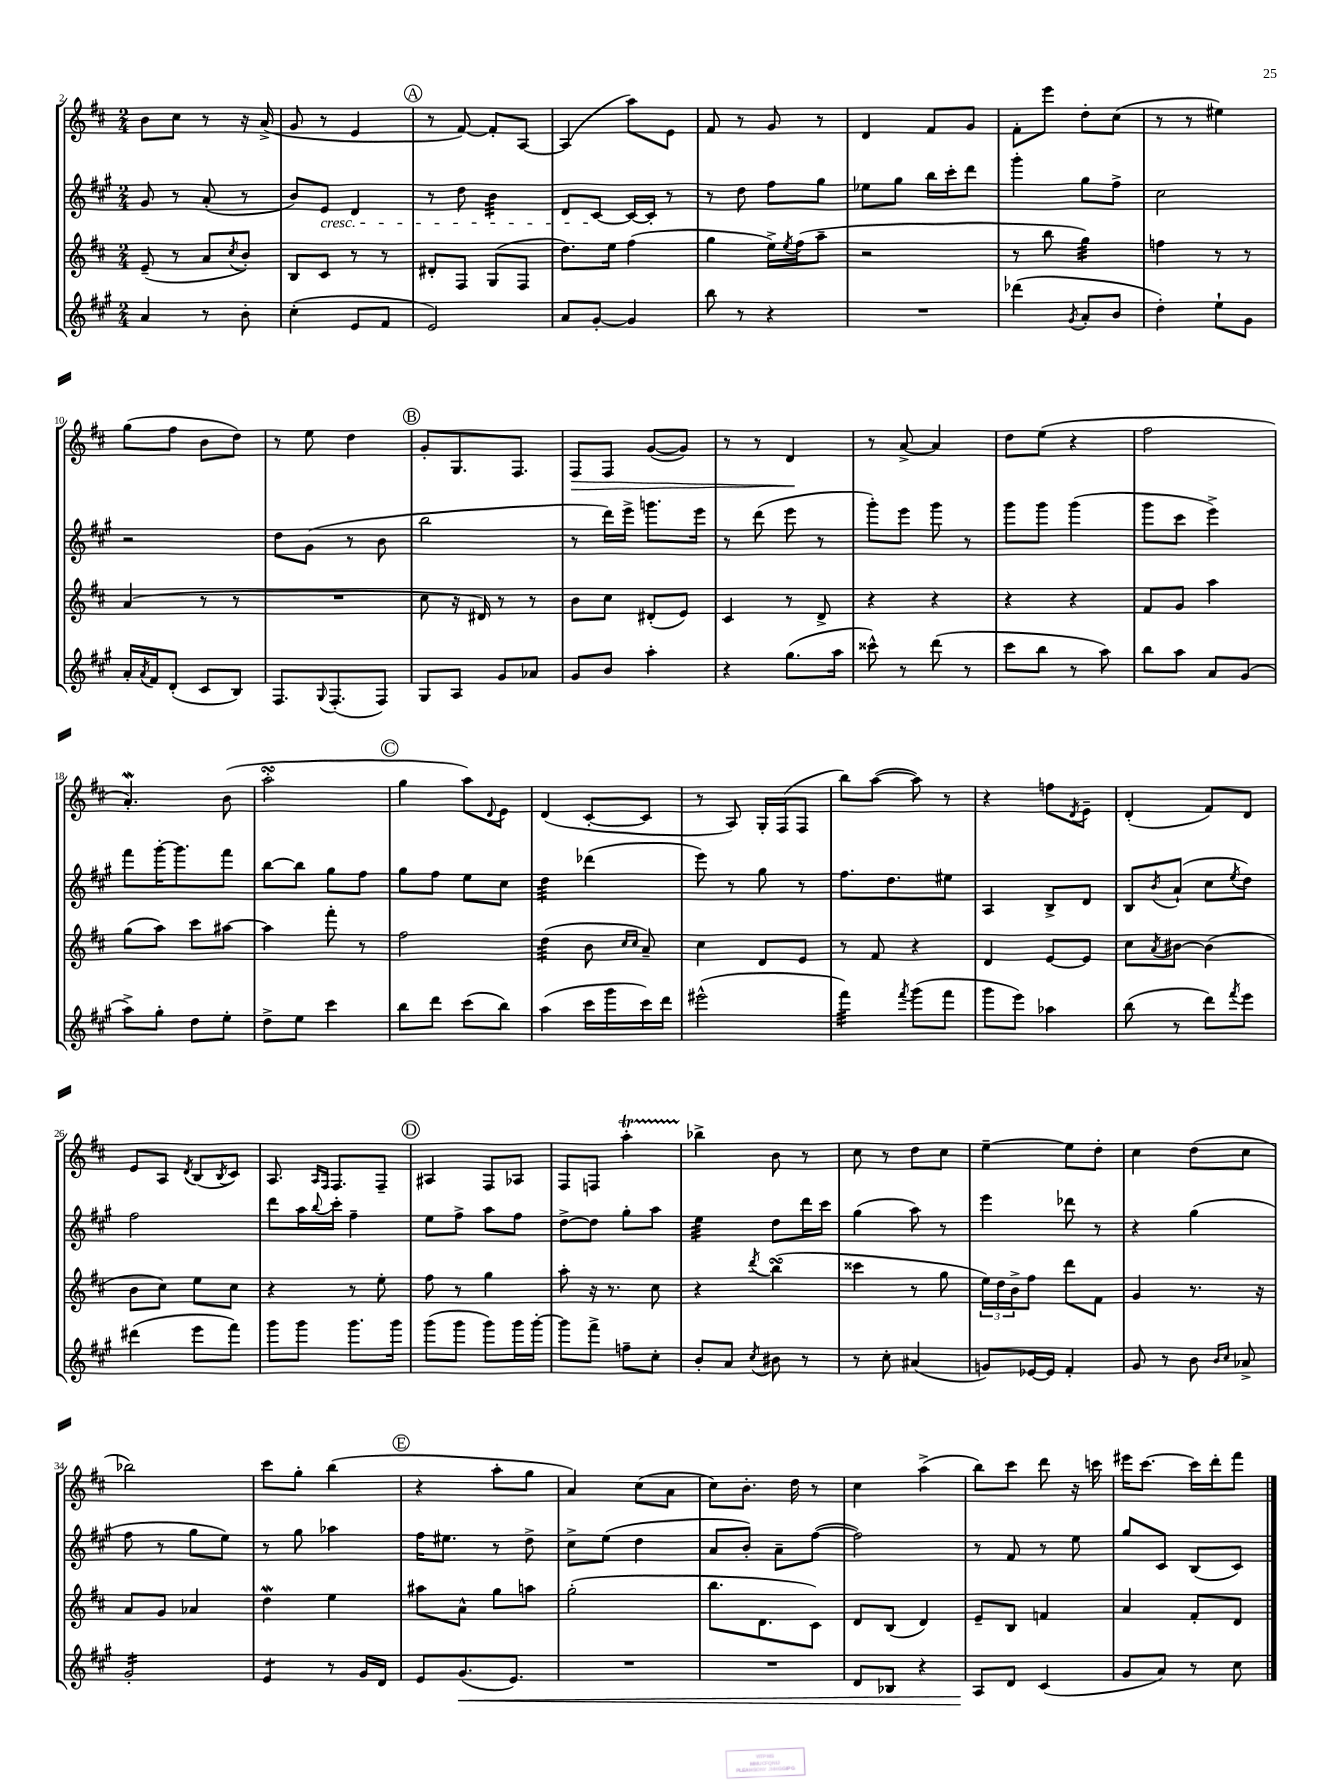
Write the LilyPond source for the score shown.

<<
\new StaffGroup <<
\new Staff = "s0" {
    \clef treble \key d \major \numericTimeSignature \time 2/4
    b'8 cis''8 r8 r16 a'16->( |
    g'8 r8 e'4 |
    \mark \markup { \circle "A" } r8 fis'8~) fis'8-. a8~ |
    a4( a''8) e'8 |
    fis'8 r8 g'8 r8 |
    d'4 fis'8 g'8 |
    fis'8-. e'''8 d''8-. cis''8( |
    r8 r8 eis''4) |
    g''8( fis''8 b'8 d''8) |
    r8 e''8 d''4 |
    \mark \markup { \circle "B" } g'8-. g8. fis8. |
    fis8\> fis8 g'8~( g'8) |
    r8 r8 d'4\! |
    r8 a'8~-> a'4 |
    d''8 e''8( r4 |
    fis''2 |
    a'4.-.\mordent) b'8( |
    a''2-.\turn |
    \mark \markup { \circle "C" } g''4 a''8) \appoggiatura { d'8 } e'8 |
    d'4( cis'8~-. cis'8 |
    r8 a8) g16-. fis16( fis8 |
    b''8) a''8~( a''8) r8 |
    r4 f''8 \acciaccatura { d'8 } e'8-- |
    d'4-.( fis'8) d'8 |
    e'8 a8 \acciaccatura { d'8 } b8( \acciaccatura { b8 } cis'8) |
    a8. \grace { a16 fis16 } fis8. fis8-- |
    \mark \markup { \circle "D" } ais4 fis8 aes8 |
    fis8 f8 a''4-.\startTrillSpan |
    bes''4->\stopTrillSpan b'8 r8 |
    cis''8 r8 d''8 cis''8 |
    e''4~-- e''8 d''8-. |
    cis''4 d''8( cis''8 |
    bes''2) |
    cis'''8 g''8-. b''4( |
    \mark \markup { \circle "E" } r4 a''8-. g''8 |
    a'4) cis''8( a'8 |
    cis''8) b'8.-. d''16 r8 |
    cis''4 a''4->( |
    b''8) cis'''8 d'''8 r16 c'''16 |
    eis'''16 cis'''8.~ cis'''16 d'''16-. fis'''8 \bar "|." |
}
\new Staff = "s1" {
    \clef treble \key a \major \numericTimeSignature \time 2/4
    gis'8 r8 a'8-.( r8 |
    b'8) e'8\cresc d'4 |
    \mark \markup { \circle "A" } r8 d''8 b'4:32 |
    d'8 cis'8~\! cis'16~ cis'16-. r8 |
    r8 d''8 fis''8 gis''8 |
    ees''8 gis''8 b''16 cis'''16-. d'''8 |
    gis'''4-. gis''8 fis''8-> |
    cis''2 |
    r2 |
    d''8 gis'8( r8 b'8 |
    \mark \markup { \circle "B" } b''2 |
    r8 d'''16) e'''16-> g'''8. e'''16 |
    r8 d'''8( e'''8 r8 |
    gis'''8-.) e'''8 gis'''8 r8 |
    gis'''8 gis'''8 gis'''4( |
    gis'''8 cis'''8 e'''4->) |
    fis'''8 gis'''16~-. gis'''8. fis'''8 |
    b''8~ b''8 gis''8 fis''8 |
    \mark \markup { \circle "C" } gis''8 fis''8 e''8 cis''8 |
    d''4:32 des'''4( |
    e'''8) r8 gis''8 r8 |
    fis''8. d''8. eis''8 |
    a4 b8-> d'8 |
    b8 \acciaccatura { b'8 } a'8-!( cis''8 \acciaccatura { e''8 } d''8) |
    fis''2 |
    d'''8 a''16 \appoggiatura { b''8 } cis'''16-. fis''4-- |
    \mark \markup { \circle "D" } e''8 fis''8-> a''8 fis''8 |
    d''8~-> d''8 gis''8-. a''8 |
    e''4:32 d''8 d'''16 cis'''16 |
    gis''4( a''8) r8 |
    e'''4 des'''8 r8 |
    r4 gis''4( |
    fis''8 r8 gis''8 e''8) |
    r8 gis''8 aes''4 |
    \mark \markup { \circle "E" } fis''16 eis''8. r8 d''8-> |
    cis''8-> e''8( d''4 |
    a'8 b'8-.) a'8-- fis''8~( |
    fis''2) |
    r8 fis'8 r8 e''8 |
    gis''8 cis'8 b8( cis'8) \bar "|." |
}
\new Staff = "s2" {
    \clef treble \key d \major \numericTimeSignature \time 2/4
    e'8--( r8 a'8 \acciaccatura { cis''8 } b'8-.) |
    b8 cis'8 r8 r8 |
    \mark \markup { \circle "A" } dis'8-. fis8 g8( fis8 |
    d''8.) e''16 fis''4( |
    g''4 e''16->) \acciaccatura { e''8 } fis''16( a''8-- |
    r2 |
    r8 b''8 g''4:32) |
    f''4 r8 r8 |
    a'4( r8 r8 |
    R2 |
    \mark \markup { \circle "B" } cis''8 r16 dis'16) r8 r8 |
    b'8 cis''8 dis'8-.( e'8) |
    cis'4 r8 d'8-> |
    r4 r4 |
    r4 r4 |
    fis'8 g'8 a''4 |
    g''8( a''8) cis'''8 ais''8~ |
    ais''4 fis'''8-. r8 |
    \mark \markup { \circle "C" } fis''2 |
    d''4:32( b'8 \grace { cis''16 cis''16 } a'8--) |
    cis''4 d'8 e'8 |
    r8 fis'8 r4 |
    d'4 e'8~ e'8 |
    cis''8 \acciaccatura { a'8 } bis'8~ bis'4( |
    b'8 cis''8) e''8 cis''8 |
    r4 r8 e''8-. |
    \mark \markup { \circle "D" } fis''8 r8 g''4 |
    a''8-. r16 r8. cis''8 |
    r4 \acciaccatura { d'''8 } b''4\turn( |
    cisis'''4 r8 g''8 |
    \tuplet 3/2 { e''16) d''16 b'16-> } fis''8 d'''8 fis'8 |
    g'4 r8. r16 |
    a'8 g'8 aes'4 |
    d''4\mordent e''4 |
    \mark \markup { \circle "E" } ais''8 a'8-^ g''8 a''8 |
    g''2-.( |
    b''8. d'8. cis'8) |
    d'8 b8( d'4) |
    e'8-- b8 f'4 |
    a'4 fis'8-. d'8 \bar "|." |
}
\new Staff = "s3" {
    \clef treble \key a \major \numericTimeSignature \time 2/4
    a'4 r8 b'8-. |
    cis''4-.( e'8 fis'8 |
    \mark \markup { \circle "A" } e'2) |
    a'8 gis'8~-. gis'4 |
    b''8 r8 r4 |
    R2 |
    des'''4( \acciaccatura { gis'8 } a'8-. b'8 |
    d''4-.) e''8-! gis'8 |
    a'16-. \acciaccatura { a'8 } fis'16 d'8-.( cis'8 b8) |
    fis8. \appoggiatura { gis8 } fis8.-.( fis8) |
    \mark \markup { \circle "B" } gis8 a8 gis'8 aes'8 |
    gis'8 b'8 a''4-. |
    r4 gis''8.( a''16 |
    cisis'''8-^) r8 d'''8( r8 |
    cis'''8 b''8 r8 a''8) |
    b''8 a''8 a'8 gis'8( |
    a''8->) gis''8-. d''8 e''8-. |
    d''8-> e''8 cis'''4 |
    \mark \markup { \circle "C" } b''8 d'''8 cis'''8( b''8) |
    a''4( cis'''16 gis'''16 cis'''16) d'''16 |
    eis'''2-^( |
    fis'''4:32) \acciaccatura { fis'''8 } gis'''8( fis'''8 |
    gis'''8 e'''8) aes''4 |
    b''8( r8 d'''8) \acciaccatura { fis'''8 } e'''8 |
    dis'''4( e'''8 fis'''8) |
    gis'''8 gis'''8 gis'''8. gis'''16 |
    \mark \markup { \circle "D" } gis'''8( gis'''8 gis'''8) gis'''16 gis'''16~-. |
    gis'''8 fis'''8-> f''8-- cis''8-. |
    b'8-. a'8 \acciaccatura { cis''8 } bis'8 r8 |
    r8 cis''8-. ais'4( |
    g'8) ees'16~ ees'16 fis'4-. |
    gis'8 r8 b'8 \grace { b'16 cis''16 } aes'8-> |
    gis'2:16-. |
    e'4:8 r8 gis'16 d'16 |
    \mark \markup { \circle "E" } e'8 gis'8.\<( e'8.) |
    R2 |
    R2 |
    d'8 bes8 r4 |
    a8\! d'8 cis'4( |
    gis'8 a'8) r8 cis''8 \bar "|." |
}
>>
>>
\layout { \context { \Score currentBarNumber = #2 } }
